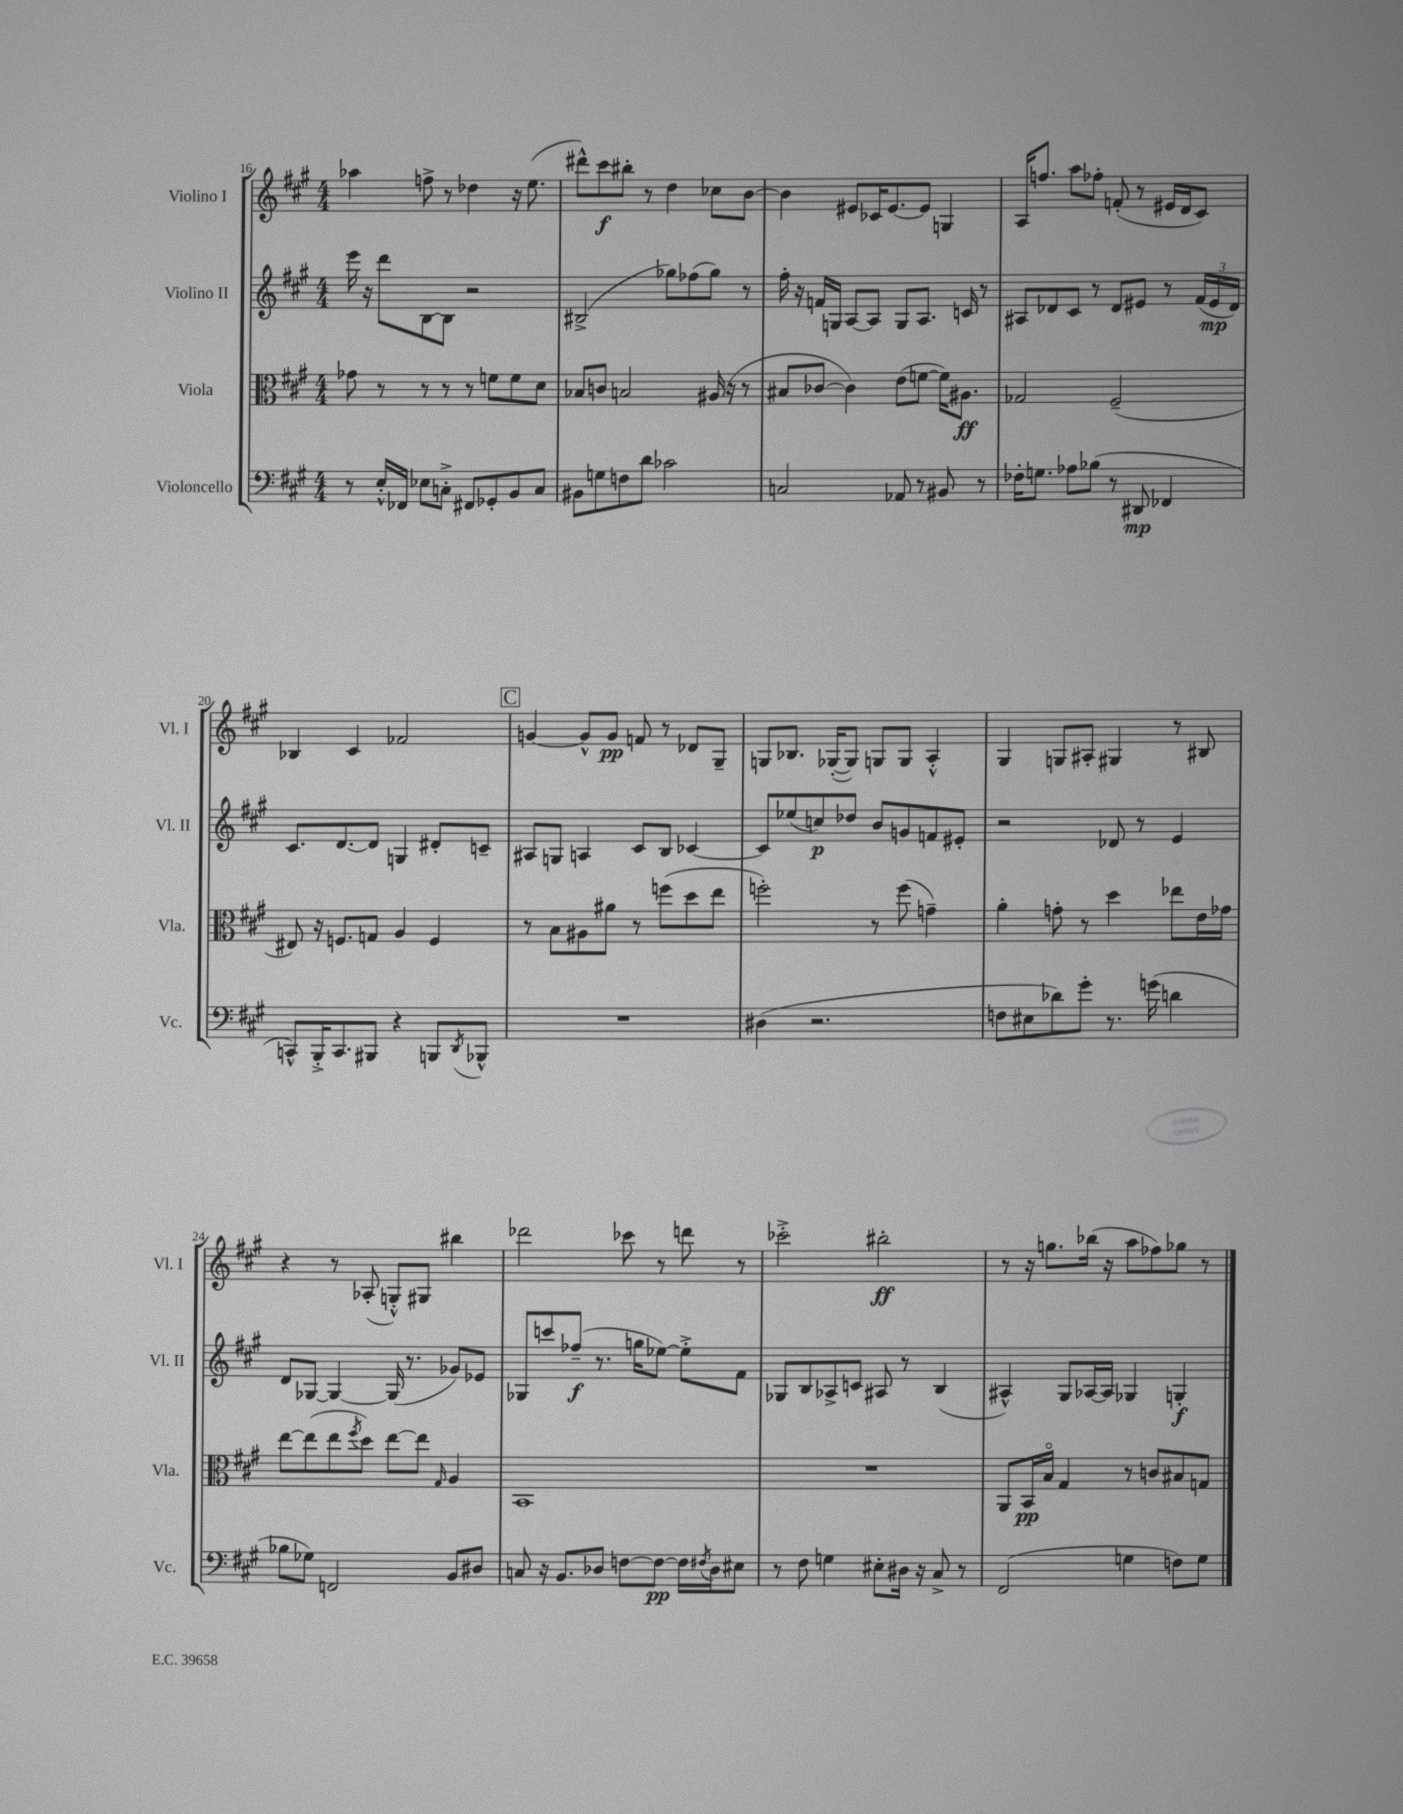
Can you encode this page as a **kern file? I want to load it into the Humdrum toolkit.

**kern	**kern	**kern	**kern
*staff4	*staff3	*staff2	*staff1
*clefF4	*clefC3	*clefG2	*clefG2
*k[f#c#g#]	*k[f#c#g#]	*k[f#c#g#]	*k[f#c#g#]
*M4/4	*M4/4	*M4/4	*M4/4
8r	8g-	16eee	4aa-
.	.	16r	.
16E'^^	8r	8ddd	.
16FF-	.	.	.
8E-	8r	[8B	8ff^
8C'^	8r	8B]	8r
8FF#	8r	2r	4dd-
8GG-'	8f	.	.
8BB	8f	.	16r
.	.	.	(8.ee
8C	8d	.	.
=	=	=	=
8BB#	8B-	(2B#^	8ddd#^^)
8G	8c	.	8ccc#
8F	2B	.	8bb#'
8d	.	.	8r
2c-	.	8gg-)	4dd
.	.	(8ff-	.
.	(16A#	8gg-)	8cc-
.	16r	.	.
.	8r	8r	[8b
=	=	=	=
2C	8B#	16ff#'	4b]
.	.	16r	.
.	[8c-	16f	.
.	.	16G	.
.	4c-])	[8A	8e#
.	.	8A]	16c-
.	.	.	[8.e#
8AA-	(8e	8G	.
8r	[8f	8.A	8e#]
8BB#	16f])	.	4G
.	8.A#	16c	.
8r	.	8r	.
=	=	=	=
16F-'	2G-	8A#	16A
8.G	.	.	8.ff
.	.	8d-	.
8A-	.	8c#	8aa
(8B-	.	8r	8ff-'
8r	(2F#~	8d-	(8f'
8DD#	.	8e#	8r
4FF-	.	8r	16e#
.	.	.	16d
.	.	(24f#	8c#)
.	.	24e#	.
.	.	24d-)	.
=	=	=	=
8CC^^)	8E#)	8.c#	4B-
16BBB'^	16r	.	.
8.CC	8.F	[8.d	.
.	.	.	4c#
8BBB#	8G	8d]	.
4r	4A	4G	2f-
8BBB	4F	8d#'	.
8qDD	.	.	.
8BBB-^^	.	8c~	.
=	=	=	=
1r	8r	8A#	[4g
.	8B	8G	.
.	8A#	4A	8g^^]
.	8a#	.	8g
.	8r	8c#	8f
.	(8ff	8B	8r
.	8dd	[4c-	8d-
.	8ee	.	8G#~
=	=	=	=
(4D#	2ff')	8c-]	8G
.	.	(8ee-	8.B-
2.r	.	8cc)	.
.	.	.	([16G-'
.	.	8dd-	8G-])
.	8r	8b	8G
.	(8ff	8g	8G
.	4g~)	8f	4A'^^
.	.	8e#'	.
=	=	=	=
8F	4a'	2r	4G#
8E#	.	.	.
8d-)	8g'	.	8G
8g#'	8r	.	8A#'
8.r	4dd	8d-	4G#
.	.	8r	.
(16g	.	.	.
4d	8ee-	4e	8r
.	16e	.	8B#
.	16g-	.	.
=	=	=	=
8B-	[8ee	8d	4r
8G-)	(8ee]	[8G-	.
2FF	8ee	4G-_	8r
.	8qff#	.	.
.	8dd)	.	(8A-'
.	[8ee	(16G-]	8G'^^)
.	.	8.r	.
.	8ee]	.	8G#
.	16qqG#	.	.
8BB	4A	8g-)	4bb#
8D#	.	8e-	.
=	=	=	=
8C	1BB	8G-	2ddd-
16r	.	8ccc	.
8.BB	.	.	.
.	.	(8ff-~	.
8D-	.	8.r	.
[8F	.	.	8ccc-
.	.	16gg	.
8F_	.	[8ee-)	8r
16F]	.	8ee-'^]	8ddd
8qF#	.	.	.
16D-	.	.	.
8E#	.	8f#	8r
=	=	=	=
8r	1r	8G-	2ccc-'^
8F#	.	8B	.
4G	.	8A-^	.
.	.	8c	.
8E#'	.	8A#	2bb#'
16D#	.	8r	.
16r	.	.	.
8C#^	.	(4B	.
8r	.	.	.
=	=	=	=
(2FF#	8AA	4A#^^)	8r
.	16BB	.	16r
.	16Bo	.	8.gg
.	4G#	8G#	.
.	.	[16A-	(16bb-
.	.	16A-]	16r
4G	8r	4G-	8aa
.	8c	.	8ff-)
8F)	8B#	4G'	8gg-
8G	8G	.	8r
==	==	==	==
*-	*-	*-	*-
